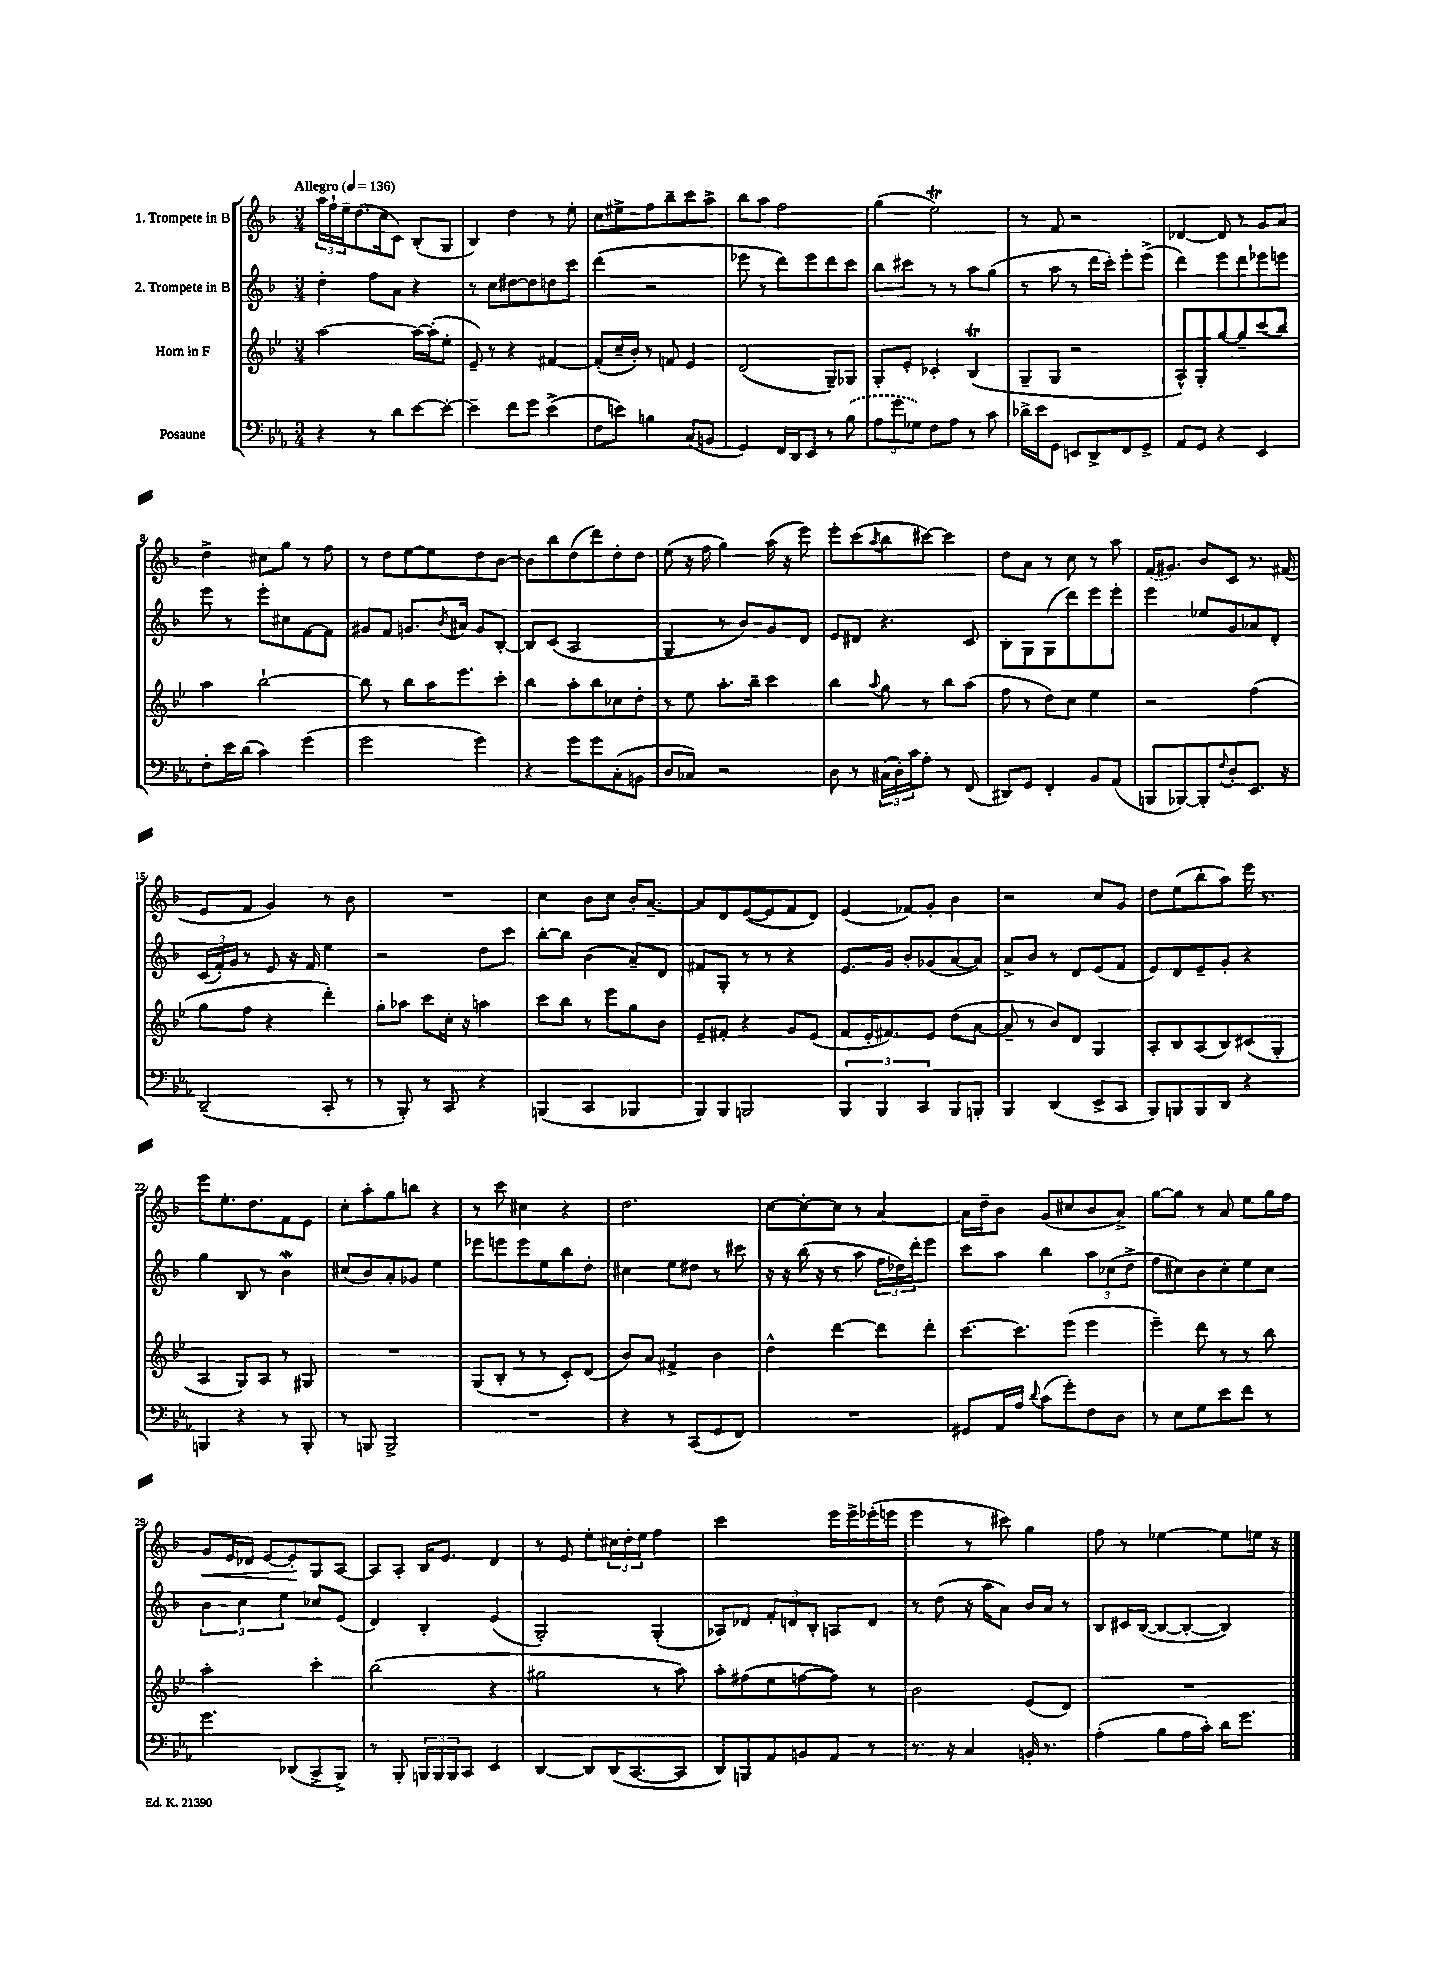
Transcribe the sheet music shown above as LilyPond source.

<<
\new StaffGroup <<
\new Staff = "s0" \with { instrumentName = "1. Trompete in B" } {
    \clef treble \key f \major \numericTimeSignature \time 3/4 \tempo "Allegro" 4 = 136
    \tuplet 3/2 { a''16 f''16-! e''16-- } d''8.( c''16 c'8) bes8-.( g8 |
    bes4) d''4 r8 e''8-. |
    c''8 eis''8-> f''8 bes''8-- c'''8 a''8-> |
    bes''8 a''8 f''2 |
    g''4( e''2\trill) |
    r8 f'8 r2 |
    des'4~ des'8 r8 g'8 a'8 |
    d''4-> cis''8 g''8 r8 f''8 |
    r8 d''8 e''8~ e''8 d''8 bes'8~ |
    bes'8 bes''8 d''8( d'''8) d''8-. d''8 |
    e''8( r16 f''16 g''4) a''16( r16 e'''8) |
    e'''8-. c'''8( \acciaccatura { a''8 } bes''8 cis'''8~) cis'''4 |
    d''8 a'8 r8 c''8 r8 a''8 |
    \once \slurDashed f'16( gis'8.) bes'8 c'8 r8. fis'16( |
    e'8 f'8 g'4) r8 bes'8 |
    R2. |
    c''4 bes'8 c''8 bes'16-. a'8.~-- |
    a'8 d'8 e'8~( e'8 f'8 d'8) |
    e'4( fes'8) g'8-. bes'4 |
    r2 c''8 g'8 |
    d''8 e''8( bes''8-. a''8) e'''16 r8. |
    e'''8 e''8.-. d''8. f'8 e'8 |
    c''8-. a''8-. g''8 b''8 r4 |
    r8 c'''8 cis''4 r4 |
    d''2. |
    c''8~ c''8~-. c''8 r8 a'4~ |
    a'16 d''16-- bes'8 g'8( cis''8 bes'8 a'8->) |
    g''8~ g''8 r8 a'8 e''8 g''16 f''16 |
    g'8\< e'16 des'16 e'8~ e'8-.\! g8 a8~ |
    a8 a8-. bes16 e'8. d'4 |
    r8 e'8 e''8-. \tuplet 3/2 { cis''16 d''16-. e''16 } f''4 |
    c'''2 e'''16 e'''16-> ees'''16-.( e'''16 |
    e'''4 r8 cis'''8) g''4 |
    f''8 r8 ees''4~ ees''8 e''16 r16 \bar "|." |
}
\new Staff = "s1" \with { instrumentName = "2. Trompete in B" } {
    \clef treble \key f \major \numericTimeSignature \time 3/4
    d''4-. f''8 a'8 r4 |
    r8 c''8 dis''8~ dis''8 d''8 c'''8 |
    d'''4( r2 |
    ees'''8 r8 d'''8) ees'''8 d'''8 c'''8 |
    bes''8 cis'''8 r8 r8 a''8 g''8( |
    r8 a''8 r8 d'''16 c'''16-.) e'''8-. e'''8->( |
    d'''4) e'''8 d'''8 ees'''8 e'''8 |
    e'''8 r8 e'''8-. cis''8 f'8~ f'8 |
    gis'8 f'8 g'8. \acciaccatura { bes'8 } ais'16 g'8 bes8~-. |
    bes8 c'8( a2 |
    g4 r8 bes'8) g'8 d'8 |
    e'8 dis'8 r4. c'8 |
    bes8-. g8 g8( d'''8) e'''8 e'''8-. |
    e'''4 ees''8 g'8 aes'8 d'8-. |
    \tuplet 3/2 { c'16( f'16-.) g'16 } r8 e'8 r16 f'16 e''4 |
    r2 d''8 c'''8 |
    bes''8~-. bes''8 bes'4( a'8--) d'8 |
    fis'8 g8-. r8 r8 r4 |
    e'8. g'16 bes'8-. ges'8( a'8~ a'8) |
    a'8-> bes'8 r8 d'8 e'8( f'8 |
    e'8) d'8 e'8-- g'8-. r4 |
    g''4 bes8 r8 bes'4\mordent |
    cis''8( bes'8) a'8-. ges'8 e''4 |
    ees'''8 e'''8 e'''8 e''8 bes''8 d''8-. |
    cis''4 e''8 dis''8 r8 cis'''8 |
    r16 r16 bes''16( r16 r8 a''8 \tuplet 3/2 { f''16 des''16) d'''16-. } e'''8 |
    c'''8 a''8 bes''4 \tuplet 3/2 { a''8 ces''8( d''8-> } |
    f''8 cis''8) bes'8 cis''8-. e''8 cis''8 |
    \tuplet 3/2 { bes'4 c''4 e''4 } ces''8 e'8( |
    d'4) bes4-. e'4( |
    g2-.) g4-.( |
    aes8) des'8 \tuplet 3/2 { f'8-. d'8 bes8-. } a8 d'8 |
    r8 d''8( r16 a''16 a'8) bes'16 a'16 r8 |
    bes8 cis'16 bes16~( bes8~ bes8~-. bes4) \bar "|." |
}
\new Staff = "s2" \with { instrumentName = "Horn in F" } {
    \clef treble \key bes \major \numericTimeSignature \time 3/4
    a''2~ a''16~ a''16-.( ees''8-. |
    ees'8--) r8 r4 fis'4~ |
    fis'8-.( c''16-- bes'16-.) r8 f'8 ees'4 |
    d'2( g8--) ges8 |
    g8-. ees'8-. ces'4-. bes4\trill( |
    g8-- g8 r2 |
    a8-^) g8-. g''8~ g''8-- c'''8( bes''8) |
    a''4 bes''2~-! |
    bes''8 r8 bes''8 a''16 ees'''8. c'''8-. |
    bes''4 a''8-. bes''8 ces''8 d''8-. |
    r8 ees''8 a''8.-. bes''16-- c'''4 |
    bes''4 \appoggiatura { a''8 } g''8 r8 bes''8 a''8( |
    f''8 r8 d''8) c''8 ees''4 |
    r2 f''4( |
    g''8 f''8 r4 d'''4-.) |
    g''8-. aes''8 c'''8 c''16-. r16 a''4 |
    c'''8 bes''8 r8 ees'''8 g''8 bes'8 |
    ees'8-- fis'8-. r4 g'8 ees'8( |
    f'8 ees'16-. fis'8.) ees'8 d''8( a'8~ |
    a'8-- r8 bes'8) d'8 g4 |
    a8-. bes8 a8( bes8) cis'8( g8-. |
    a4 g8) a8 r8 gis8 |
    R2. |
    g8( bes8-. r8 r8 c'8-.) d'8( |
    bes'8) a'8 fis'4-> bes'4 |
    d''4-^ d'''4~ d'''8 d'''8-. |
    c'''8.~ c'''8. ees'''8( ees'''4 |
    ees'''4--) d'''8 r8 r8 bes''8 |
    a''2-. c'''4-. |
    bes''2( r4 |
    gis''2 r8 a''8) |
    a''8-. fis''8( ees''8 f''8~ f''8) r8 |
    bes'2 ees'8( d'8) |
    R2. \bar "|." |
}
\new Staff = "s3" \with { instrumentName = "Posaune" } {
    \clef bass \key ees \major \numericTimeSignature \time 3/4
    r4 r8 d'8 ees'8~ ees'8~-. |
    ees'4-- f'8 g'8 ees'4->( |
    f8 e'8) b4 c8( b,8 |
    g,4) f,16 d,16 ees,8 r8 \once \slurDashed bes8( |
    \tuplet 3/2 { aes8 g'8 ges8) } f8 aes8 r8 c'8 |
    des'16-> ees'16 g,8 e,8 d,8-> f,8 g,8-> |
    aes,8 g,8 r4 ees,4 |
    f8-. ees'16 d'16( c'4) g'4( |
    g'2 g'4) |
    r4 g'8 g'8 c8-.( b,8 |
    d8 ces8) r2 |
    d8 r8 \tuplet 3/2 { cis16( d16-.) c'16 } aes8-. r8 f,8( |
    dis,8) g,8 f,4-. bes,8 aes,8( |
    b,,8 bes,,8~) bes,,8-. \appoggiatura { f8 } d8-. ees,8. r16 |
    d,2--( c,8-. r8 |
    r8 bes,,8-.) r8 c,8 r4 |
    b,,4( c,4 bes,,4 |
    bes,,8) bes,,8 b,,2 |
    \tuplet 3/2 { bes,,4 bes,,4 c,4 } bes,,8 b,,8-. |
    bes,,4 d,4( ees,8-> c,8 |
    bes,,8) b,,8 b,,8 d,8 r4 |
    b,,4 r4 r8 b,,8-. |
    r8 b,,8 b,,2-> |
    R2. |
    r4 r8 c,8( g,8 f,8) |
    R2. |
    gis,8 aes,16 aes16 \appoggiatura { d'8 } c'8( g'8-.) f8 d8 |
    r8 ees8 g8 ees'8 f'8 r8 |
    g'4. des,8( c,8-> bes,,8->) |
    r8 bes,,8-. \tuplet 3/2 { b,,16 b,,16 b,,16 } c,8 ees,4 |
    d,4~ d,8 d,16( c,8.~ c,8 |
    d,8) b,,8 aes,8 b,8 aes,8 r8 |
    r8. r16 c4 b,16-. r8. |
    aes4-.( bes8 aes16 c'16-.) d'16 g'8. \bar "|." |
}
>>
>>
